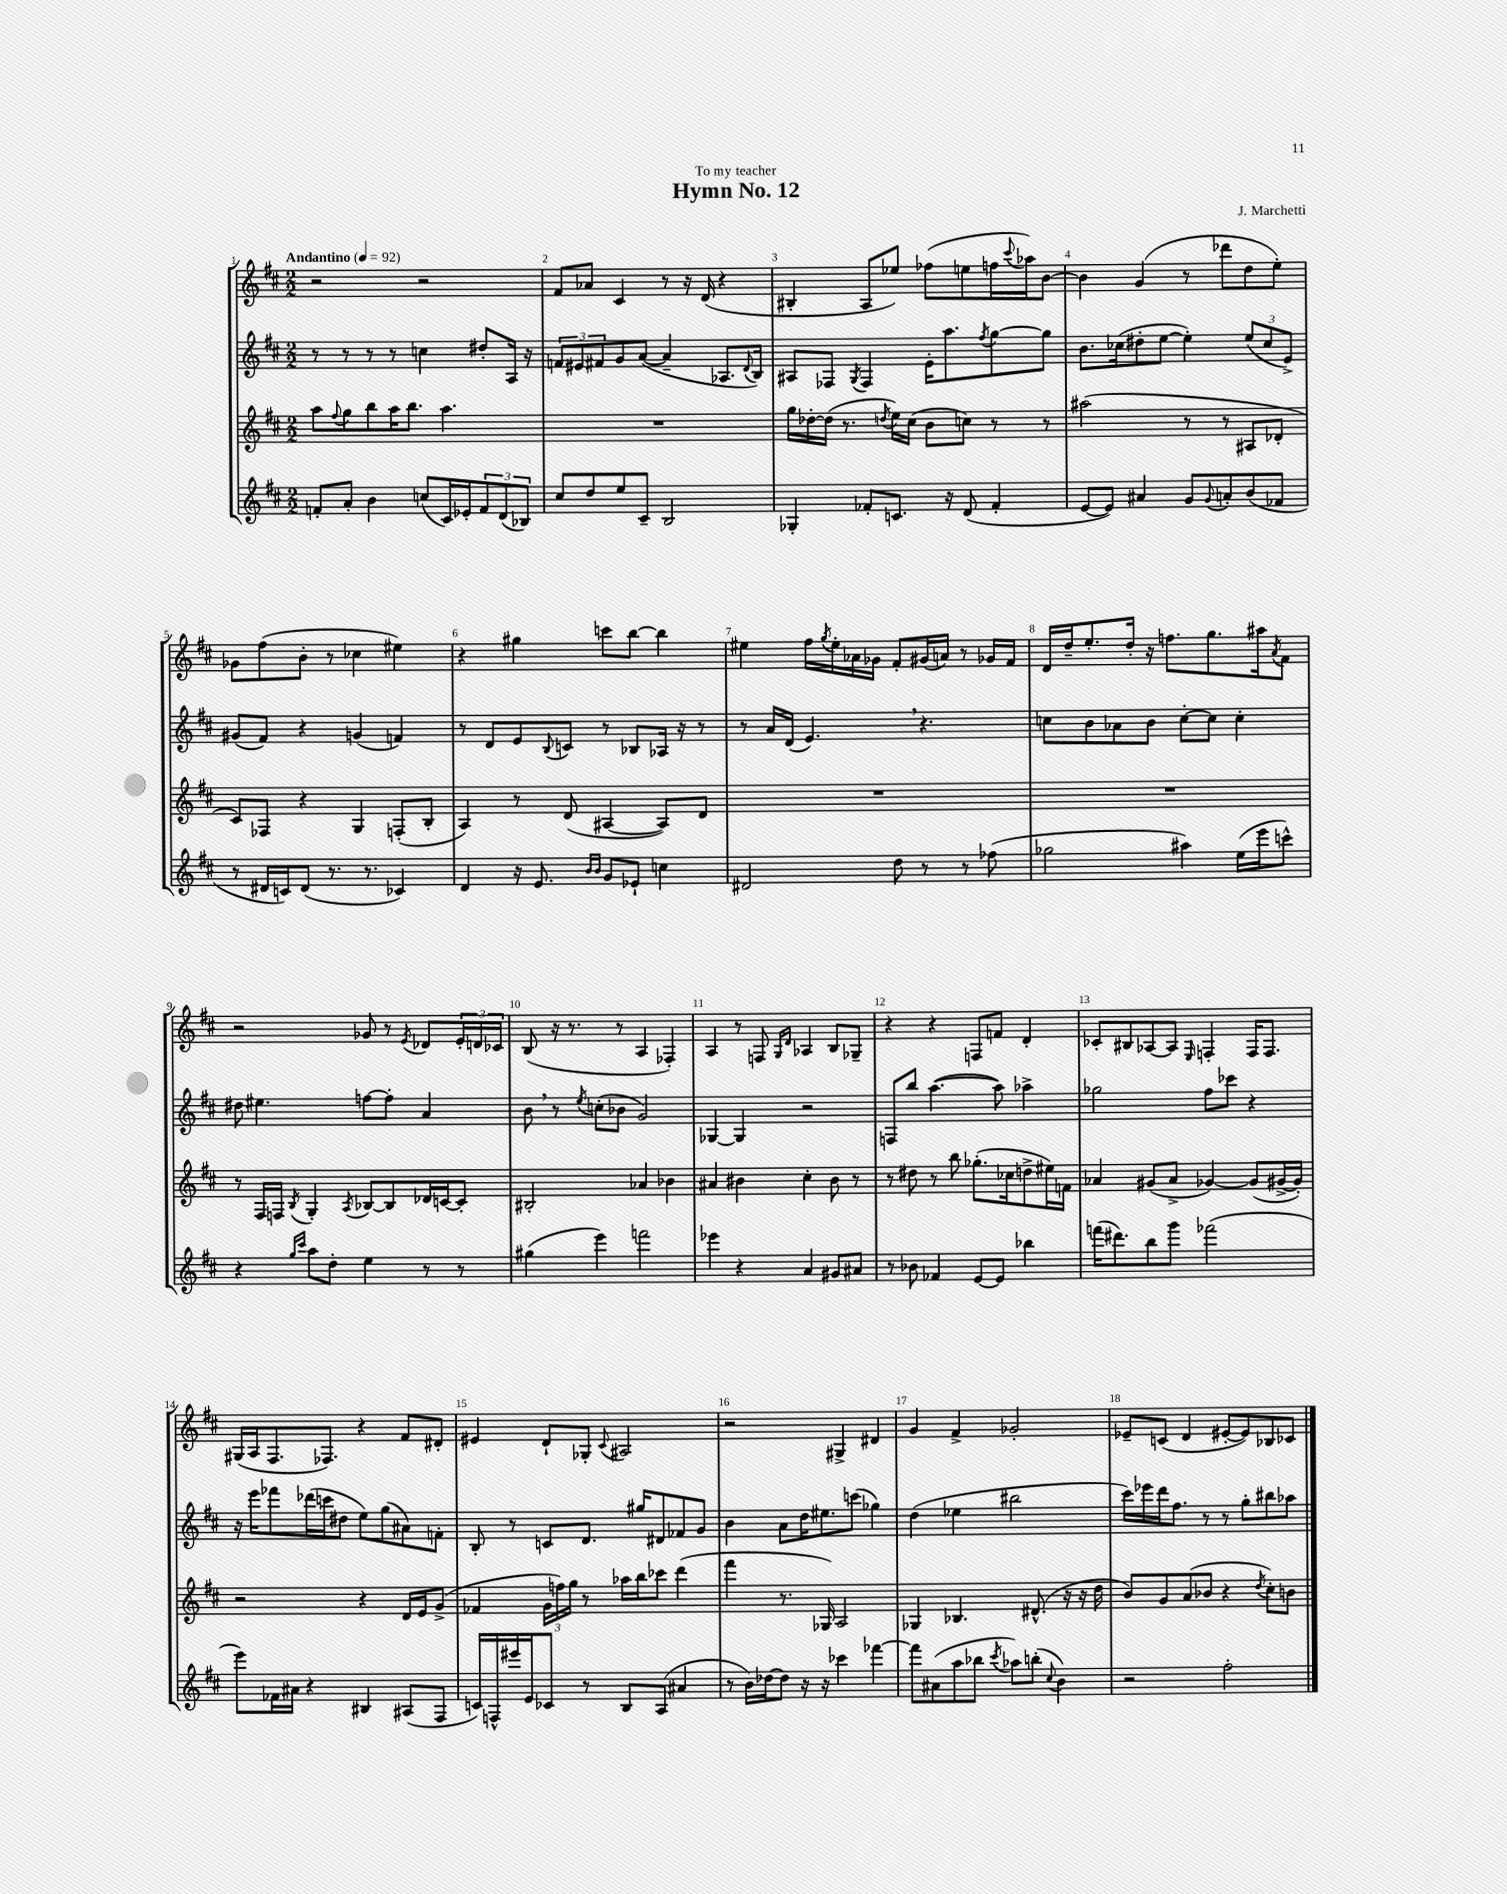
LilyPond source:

\header { title = "Hymn No. 12" composer = "J. Marchetti" dedication = "To my teacher" }
<<
\new StaffGroup <<
\new Staff = "s0" {
    \clef treble \key d \major \numericTimeSignature \time 2/2 \tempo "Andantino" 4 = 92
    r2 r2 |
    fis'8 aes'8 cis'4 r8 r16 d'16( r4 |
    bis4-. a8 ees''8) fes''8( e''8 f''16 \appoggiatura { cis'''8 } aes''16) b'8~ |
    b'4 g'4( r8 des'''8 d''8 e''8-.) |
    ges'8 fis''8( b'8-. r8 ces''4 eis''4) |
    r4 gis''4 c'''8 b''8~ b''4 |
    eis''4 fis''16 \acciaccatura { g''8 } eis''16-. aes'16 ges'16 fis'8-. gis'16( a'16) r8 ges'16 fis'16 |
    d'16 d''16-- e''8.-. d''16-. r16 f''8. g''8. ais''16 \acciaccatura { a'8 } fis'8 |
    r2 ges'8 r8 \acciaccatura { e'8 } des'8 \tuplet 3/2 { e'16-. d'16 ces'16 } |
    b8( r16 r8. r8 a4 fes4-.) |
    a4 r8 f8 \grace { g16 d'16 } aes4 b8 ges8-- |
    r4 r4 f8 f'8 d'4-. |
    ces'8-. bis8 aes8~ aes8 \grace { e16 } f4-. f16 f8. |
    gis16( a16 fis8. fes8.) r4 fis'8 dis'8-. |
    eis'4 d'8-! ges8-. \appoggiatura { cis'8 } ais2 |
    r2 gis4-> dis'4 |
    g'4 fis'4-> ges'2-. |
    ees'8-- c'8( d'4 eis'8~-. eis'8) bes8 ces'8 \bar "|." |
}
\new Staff = "s1" {
    \clef treble \key d \major \numericTimeSignature \time 2/2
    r8 r8 r8 r8 c''4 dis''8-. a16 r16 |
    \tuplet 3/2 { f'8 eis'8 fis'8 } g'8 a'8~( a'4-- aes8. \appoggiatura { d'8 } b16) |
    ais8 fes8 \acciaccatura { g8 } fes4 e'16-. a''8. \acciaccatura { fis''8 } g''8~ g''8 |
    b'8. ces''16( dis''8-. e''8~ e''4-.) \tuplet 3/2 { e''8( ces''8 e'8->) } |
    gis'8( fis'8) r4 g'4( f'4) |
    r8 d'8 e'8 \appoggiatura { b8 } c'8 r8 bes8 aes16 r16 r8 |
    r8 a'16 d'16( e'4.) \breathe r4. |
    c''8 b'8 aes'8 b'8 c''8~-. c''8 c''4-. |
    dis''8 eis''4. f''8~ f''8-. a'4 |
    b'8 \breathe r8 \acciaccatura { e''8 } c''8-.( bes'8 g'2) |
    ges4~ ges4 r2 |
    f8 b''8 a''4.~( a''8) aes''4-> |
    ges''2 fis''8 ces'''8 r4 |
    r16 e'''16 fes'''8 des'''16( c'''16 dis''8 e''8) g''8( ais'8) f'8-. |
    b8-. r8 c'8 d'8. gis''16 dis'8 fes'8 g'8 |
    b'4 a'8 d''16 eis''8. c'''8( ges''4) |
    d''4( ees''4 bis''2 |
    cis'''16) ees'''16 d'''16 fis''8. r8 r8 g''8-. bis''8 aes''8 \bar "|." |
}
\new Staff = "s2" {
    \clef treble \key d \major \numericTimeSignature \time 2/2
    a''8 \appoggiatura { fis''8 } g''8 b''8 a''16 b''8. a''4. |
    R1 |
    g''16 des''16~-. des''16( r8. \acciaccatura { d''8 } e''16) cis''16( b'8 c''8) r8 r8 |
    ais''2( r8 r8 ais8 des'8-. |
    cis'8) fes8 r4 g4 f8-.( b8-. |
    a4) r8 d'8( ais4~ ais8) d'8 |
    R1 |
    R1 |
    r8 fis16 f16 \acciaccatura { b8 } g4-. \acciaccatura { a8 } bes8~ bes8 des'16 c'16~ c'8-. |
    bis2-. aes'4 bes'4 |
    ais'4 bis'4 cis''4-. bis'8 r8 |
    r8 dis''8 r8 b''8 ges''8.-.( ces''16 d''8-> eis''16) f'16 |
    aes'4 gis'8( aes'8-> ges'4~) ges'8( gis'16~-> gis'16-.) |
    r2 r4 d'16 e'16 g'8->( |
    fes'4 \tuplet 3/2 { g'16 f''16) g''16 } r8 aes''16 b''16 ces'''8 d'''4( |
    fis'''4 r8. ges16) a2 |
    ges4 bes4. dis'8.-^( r16 r16 d''16 |
    b'8) g'8 a'8( bes'8 r4 \acciaccatura { d''8 } cis''8-.) b'8 \bar "|." |
}
\new Staff = "s3" {
    \clef treble \key d \major \numericTimeSignature \time 2/2
    f'8-. a'8-. b'4 c''8( cis'16) ees'16-. \tuplet 3/2 { f'8 d'8( bes8) } |
    cis''8 d''8 e''8 cis'8-- b2 |
    ges4-. fes'8-. c'8. r16 d'8( fes'4-. |
    e'8~ e'8) ais'4 g'8 \appoggiatura { g'8 } a'8-. b'8( fes'8 |
    r8 dis'16 c'16) dis'8( r8. r8. ces'4) |
    d'4 r16 e'8. \grace { b'16 b'16 } g'8 ees'8-! c''4 |
    dis'2 d''8 r8 r8 fes''8( |
    ges''2 ais''4) e''16( e'''16 c'''8-^) |
    r4 \grace { g''16 cis'''16 } a''8 d''8-. e''4 r8 r8 |
    gis''4( e'''4) f'''2 |
    ees'''4 r4 a'4 gis'8 ais'8 |
    r8 bes'8 fes'4 e'8~ e'8 bes''4 |
    f'''16( dis'''8.) b''8 g'''8 fes'''2( |
    e'''8) fes'16 ais'16 r4 bis4 ais8( fis8 |
    c'16) f16-^ eis'''16 e'16 ces'8 r8 b8 a8( ais'4 |
    r8 b'16) des''16~ des''8 r16 r16 ces'''4 fes'''4~ |
    fes'''8 ais'8( a''8 bes''8 \acciaccatura { cis'''8 } aes''8) b''8-.( \appoggiatura { cis''8 } b'4) |
    r2 fis''2-. \bar "|." |
}
>>
>>
\layout { \context { \Score \override BarNumber.break-visibility = ##(#f #t #t) barNumberVisibility = #all-bar-numbers-visible } }
